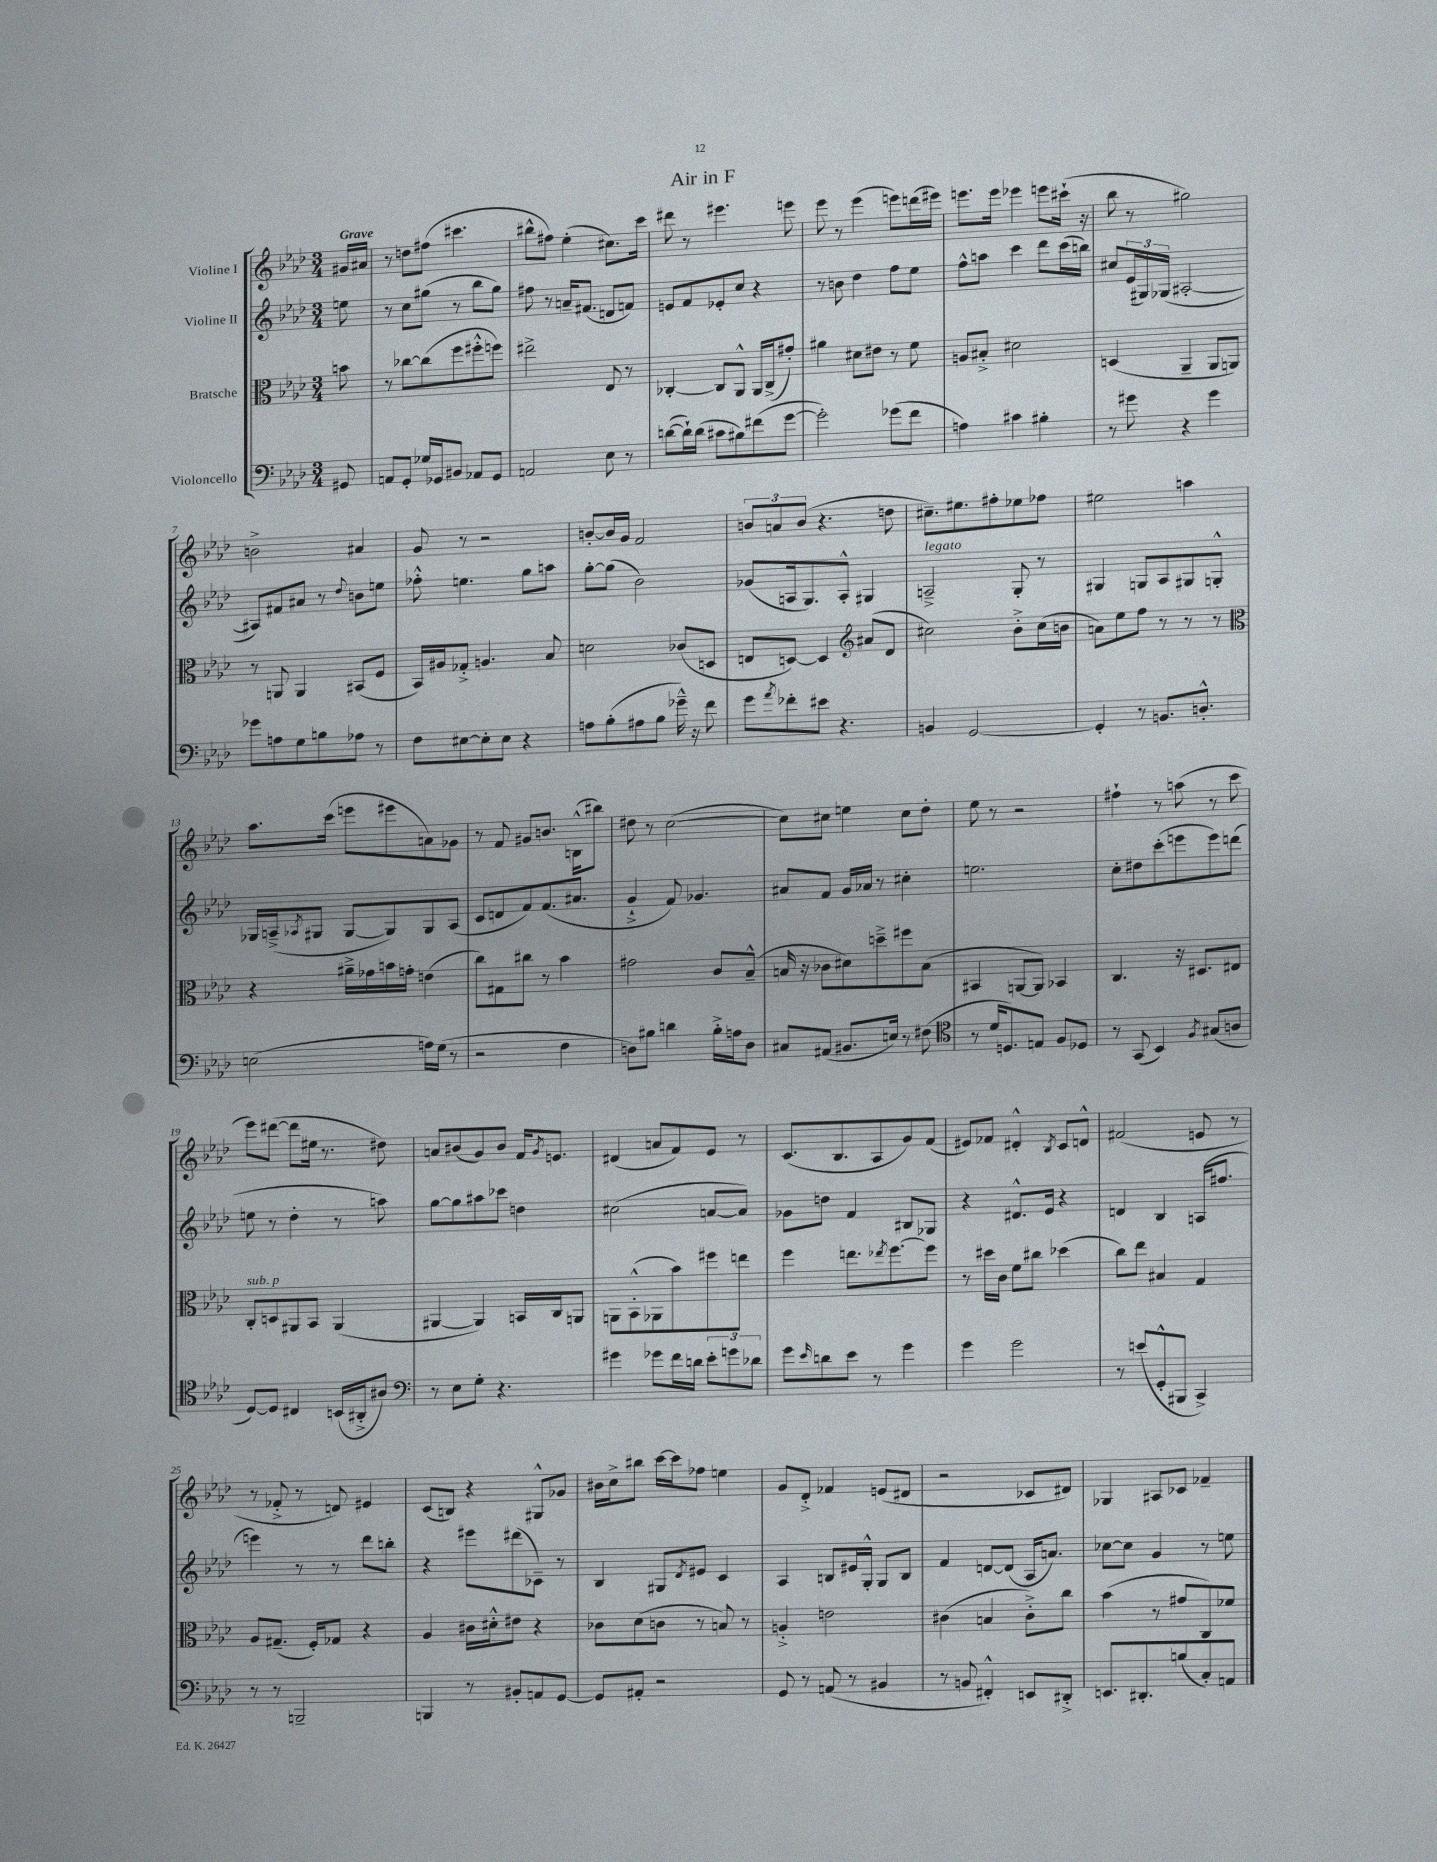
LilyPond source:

\header { title = "Air in F" }
<<
\new StaffGroup <<
\new Staff = "s0" \with { instrumentName = "Violine I" } {
    \clef treble \key aes \major \numericTimeSignature \time 3/4 \partial 8 \tempo "Grave"
    gis'16 ais'16 |
    r8 d''8 fis''8( cis'''4. |
    bis''8-^ fis''8) ees''4-.( cis''8.) c'''16 |
    dis'''8 r8 eis'''4. e'''8 |
    ees'''8 r8 ees'''4( e'''8) d'''16( eis'''16) |
    e'''8. e'''16 ees'''4 e'''8 cis'''16-!( r16 |
    bes''8 r8 gis''2) |
    b'2-> ais'4 |
    g'8 r8 r2 |
    b'8~-. b'16 g'16 f'2 |
    \tuplet 3/2 { b'8 a'8 b'8( } r4. d''8 |
    cis''8.--) eis''8. fis''8-. ees''8 fes''8 |
    eis''2 a''4 |
    aes''8. c'''16( e'''8 eis'''8 a'8) ges'8 |
    r8 f'8 gis'8 b'8. b16-^( bis''8) |
    dis''8 r8 c''2~( |
    c''8) cis''8 e''4 cis''8 des''8-. |
    ees''8 r8 r2 |
    fis''4-! r8 a''8( r8 c'''8 |
    ees'''8) dis'''8~( dis'''8 eis''16 r8. dis''8) |
    a'8 bis'8( g'8) bis'8 f'16 \acciaccatura { g'8 } e'8. |
    dis'4( a'8 f'8) ees'8 r8 |
    c'8.( bes8. aes8 g'8) f'8( |
    eis'8) fes'8 dis'4-.-^ \acciaccatura { bes8 } c'8 d'8-^ |
    fis'2( e'8 r8 |
    r8 fes'8-.-> r8 d'8) eis'4 |
    c'8( b8) r4 gis8-^ ges'8 |
    bis'16 c''16-> bis''8 c'''16~ c'''16 fes''8 e''4 |
    g'8 des'8-.-> fes'4 e'8( dis'8 |
    r2 ces'8 dis'8) |
    ges4 ais8 ces'8 fes'4-- \bar "|." |
}
\new Staff = "s1" \with { instrumentName = "Violine II" } {
    \clef treble \key aes \major \numericTimeSignature \time 3/4 \partial 8
    e''8 |
    r8 c''8 gis''8( r8 bes''8 gis''8) |
    fis''8 r8 a'16-- fis'8.( d'8 f'8) |
    e'8 f'8 ees'8-. c''8 r4 |
    r8 b'8 des''4 f''8 ees''8 |
    f''8-^ a''8 c'''4 des'''8 c'''16( b''16) |
    cis''8 \tuplet 3/2 { ees'16( gis16) ges16( } ais2~-. |
    ais8) fis'8 ais'8 r8 \appoggiatura { des''8 } b'8 e''8 |
    fes''8-.-^ e''4. g''8 a''8 |
    g''8~-. g''8( bes'2) |
    ges'8( a16 g8.) a8-.-^ gis4 |
    a2--->^\markup { \italic "legato" } g8-. r8 |
    gis4 g8 aes8 gis8 g8-.-^ |
    ges16 a16--->( \acciaccatura { aes8 } gis8 gis8~ gis8) gis8 aes8( |
    c'8 d'8 f'8) f'8.( ais'8. |
    g'4-!-> f'8) ges'4. |
    ais'8 f'8 g'16 aes'16 r8 cis''4-. |
    e''2. |
    c''8-. dis''8 c'''8-.( e'''8 e'''8) d'''8( |
    e''8 r8 des''4-. r8 a''8) |
    g''8~ g''8 ais''8 ces'''8 d''4 |
    cis''2( a'8~ a'8) |
    ges'8 d''8 f'4 bis8 ges8 |
    r4 dis'8.-^ ees'16 r4 |
    d'4 bes4 a16( fis''8. |
    e'''4) r8 r8 des'''8 b''8-. |
    r4 eis'''8 dis'''8( ces'8--) r8 |
    bes4 gis8 \acciaccatura { des'8 } eis'8 c'4 |
    aes4 b8 eis'16 g16-.-^ g8 b8 |
    f'4 d'8~ d'8( aes16 a'8.) |
    ces''8~ ces''8 g'4 r8 e''8 \bar "|." |
}
\new Staff = "s2" \with { instrumentName = "Bratsche" } {
    \clef alto \key aes \major \numericTimeSignature \time 3/4 \partial 8
    b'8 |
    r8 ces''8~ ces''8( f''8 fis''8-.-^ f''8) |
    eis''2-> ees8 r8 |
    ces4~-. ces8 aes,8-^ aes,16 ces16->( gis'8-.) |
    ais'4 dis'8 eis'8 r8 f'8 |
    a8 bis8-.-> dis'2 |
    d4( aes,4-- aes,8 a,8) |
    r8 a,8 a,4 bis,8( f8 |
    bes,16) ais16 ges8-.-> a4. bes8 |
    d'2 ces'8( d8 |
    e8 d8~) d4 \clef treble ais'8( des'8 |
    cis''2) bes'8-.-> cis''16( b'16 |
    a'8) ees''8 f''8 r8 r8 r8 |
    \clef alto r4 ais'16---> ges'16 b'16 g'16-. e'4( |
    c''8) gis8 cis''8 r8 bes'4 |
    gis'2 c'8 bes8---^( |
    b16 r16 ces'8 dis'8) d''8---> fis''8 b8( |
    bis,4 a,8~ a,8) bes,4 |
    c4. r16 dis8. eis8 |
    c8-.^\markup { \italic "sub. p" } d8 ais,8 bes,8 ais,4( |
    ais,4~ ais,4) b,16 c16 a,8 |
    a,8 bes,8-.-^( aes,8 bes'8) fis''8 e''8 |
    f''4 e''8. \acciaccatura { ees''8 } f''8.~ f''8 |
    r8 dis''16 c'16 f'8 cis''8 des''4( |
    c''8) ees''8 bis4 g4 |
    aes8 gis8.--( f16-.) ges8 r4 |
    aes4 cis'16 dis'16-.-^ eis'8 r4 |
    ces'8 des'8( c'8 r8 b8) r8 |
    a4-.-> e'2 |
    cis'4( b4 cis'8-.->) c''8 |
    bes'4( r8 gis'8 c8) fes'8 \bar "|." |
}
\new Staff = "s3" \with { instrumentName = "Violoncello" } {
    \clef bass \key aes \major \numericTimeSignature \time 3/4 \partial 8
    gis,8 |
    a,8 g,8-. ges16 ges,16 bis,8 aes,8 ges,8 |
    a,2 ees8 r8 |
    d'8~( d'16-!) d'16( cis'8 bis8) fis'8( g'8~ |
    g'2-.) ges'8( f'8 |
    a4) cis'4 bis4-. |
    r8 gis'8 r4 gis'4 |
    ges'8 a8 g8 b8 aes8 r8 |
    f8 eis8~ eis8-. eis8 r4 |
    a8 bes8-.( ais8 bes8 ges'16---^) r16 f'8 |
    g'8 \acciaccatura { aes'8 } fes'8-. eis'8 r4. |
    b,4 g,2~ |
    g,4-. r8 b,8. d8.-.-^ |
    e2( a16) g16( r8 |
    r2 f4 |
    d8) bis8 d'4 bis16-.-> a16 d8 |
    cis8 ais,8( bis,8. e16) r8 fis8( |
    \clef tenor r8 des'16 d8.) e8 f8 des8 |
    r8 g,8( bes,4) \acciaccatura { f8 } gis8( a8 |
    des8~) des8 cis4 b,16( ais,16-.-> ais8) |
    \clef bass r8 ees8 g8-. r4. |
    gis'4 ges'8 f'16 d'16 \tuplet 3/2 { ees'8-. g'8 des'8 } |
    g'8 \grace { ees'16 } d'8 ees'8 r8 g'4 |
    g'4 g'2 |
    r8 e'8( g,8-.-^ bis,,8 c,4->) |
    r8 r8 b,,2-- |
    b,,4 r8 bis,8-. a,8 g,8~ |
    g,8 ais,8-. r2 |
    g,8 r8 a,8( r8 bis,4 |
    r8 b,8 fis,4-.-^) e,8 dis,8-.-> |
    e,8. dis,8.-. b8( c8-.) a,8 \bar "|." |
}
>>
>>
